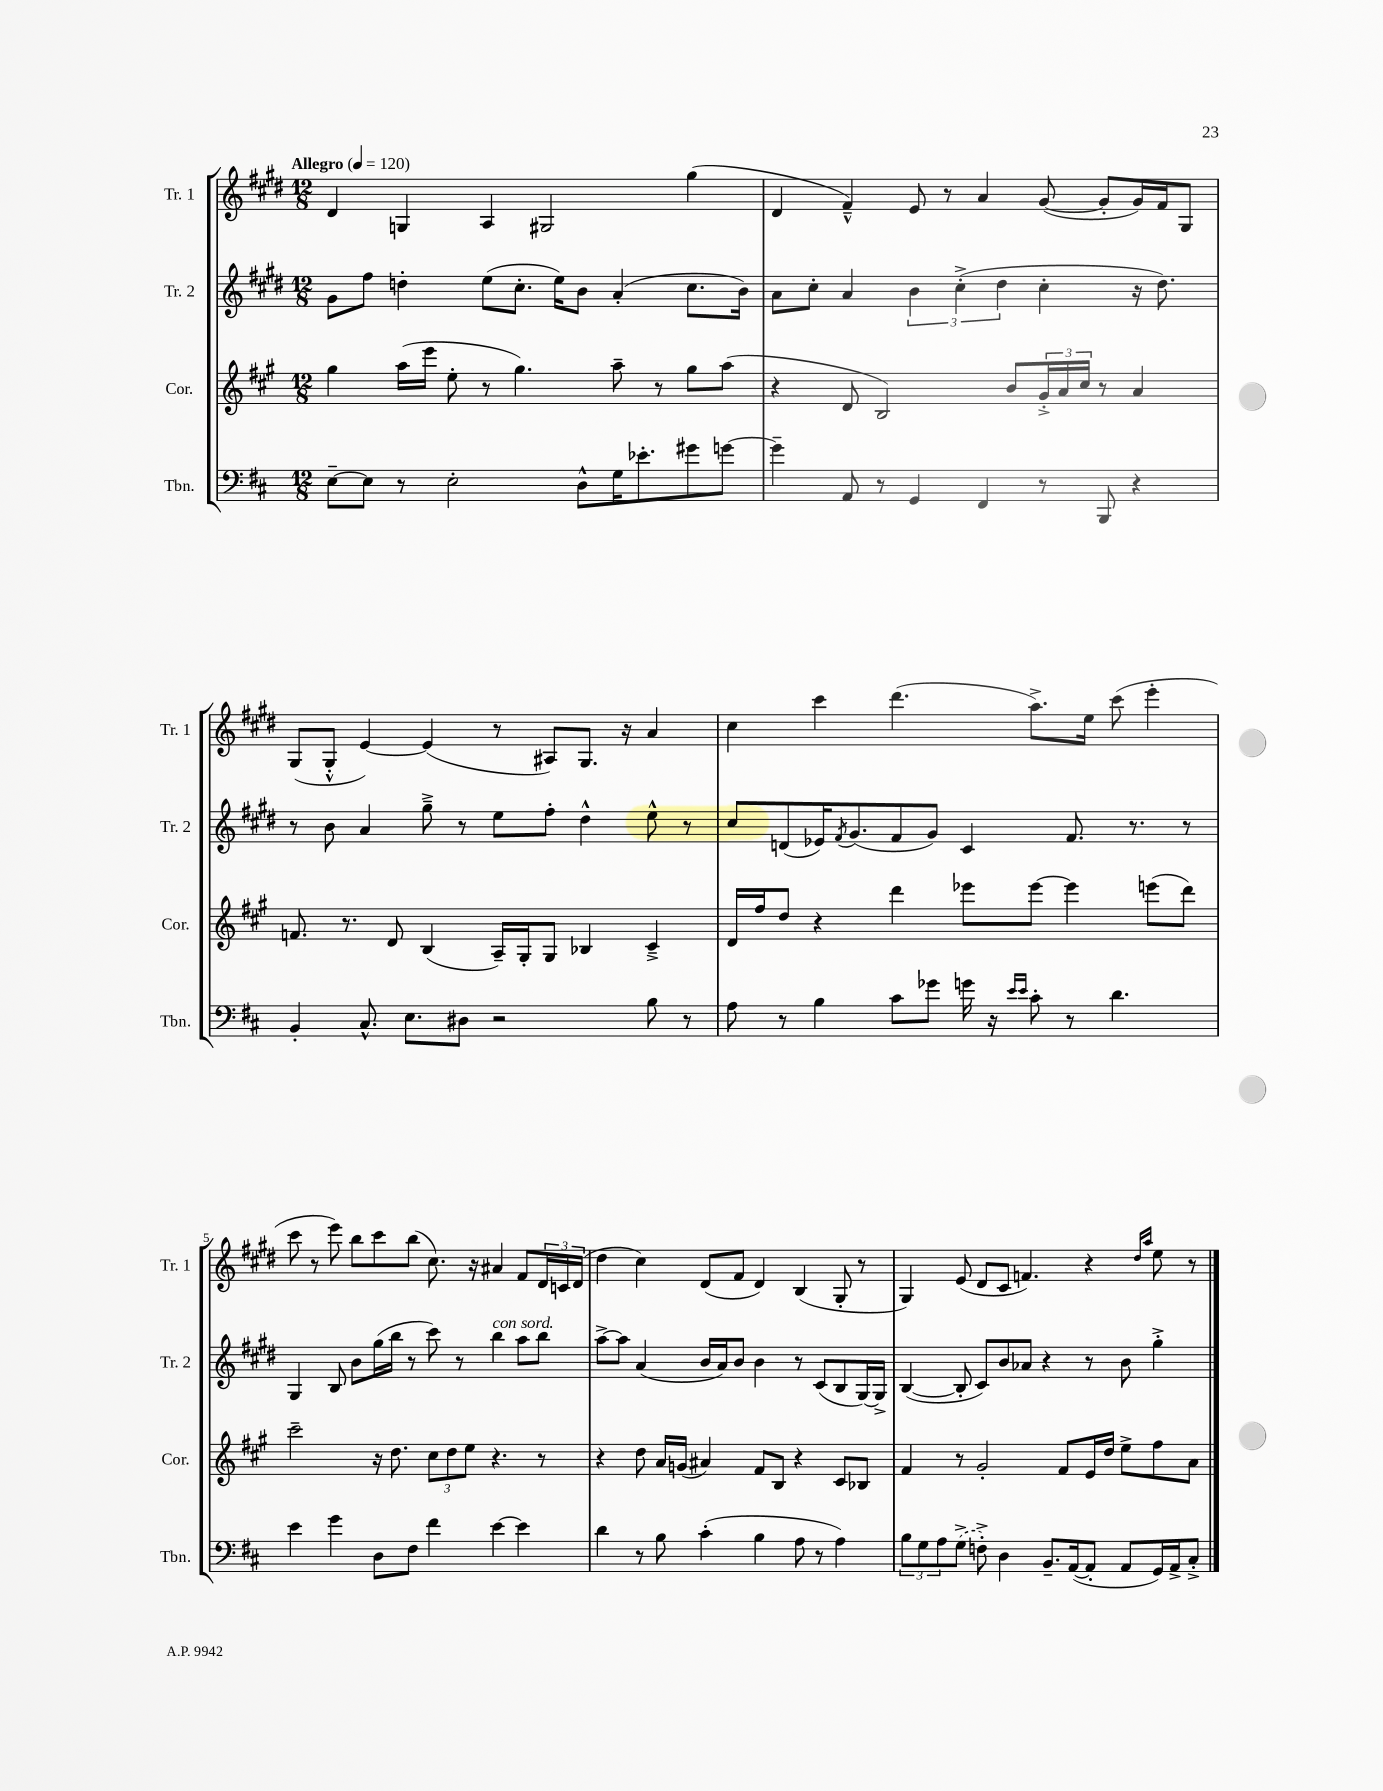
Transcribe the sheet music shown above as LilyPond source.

<<
\new StaffGroup <<
\new Staff = "s0" \with { instrumentName = "Tr. 1" shortInstrumentName = "Tr. 1" } {
    \clef treble \key e \major \numericTimeSignature \time 12/8 \tempo "Allegro" 4 = 120
    dis'4 g4 a4 gis2 gis''4( |
    dis'4 fis'4---^) e'8 r8 a'4 gis'8~( gis'8-. gis'16) fis'16 gis8 |
    gis8( gis8-.-^ e'4~) e'4( r8 ais8) gis8. r16 a'4 |
    cis''4 cis'''4 dis'''4.( a''8.->) e''16 cis'''8( e'''4-. |
    cis'''8 r8 e'''8) b''8 cis'''8 b''8( cis''8.) r16 ais'4 fis'8 \tuplet 3/2 { dis'16 c'16 dis'16( } |
    dis''4 cis''4) dis'8( fis'8 dis'4) b4( gis8-. r8 |
    gis4) e'8( dis'8 cis'8 f'4.) r4 \grace { dis''16 a''16 } e''8 r8 \bar "|." |
}
\new Staff = "s1" \with { instrumentName = "Tr. 2" shortInstrumentName = "Tr. 2" } {
    \clef treble \key e \major \numericTimeSignature \time 12/8
    gis'8 fis''8 d''4-. e''8( cis''8.-. e''16) b'8 a'4-.( cis''8. b'16) |
    a'8 cis''8-. a'4 \tuplet 3/2 { b'4 cis''4-.->( dis''4 } cis''4-. r16 dis''8.) |
    r8 b'8 a'4 gis''8---> r8 e''8 fis''8-. dis''4-^ e''8-^ r8 |
    cis''8 d'8( ees'16) \acciaccatura { fis'8 } gis'8.( fis'8 gis'8) cis'4 fis'8. r8. r8 |
    gis4 b8 b'8 gis''16( b''16 r8 cis'''8) r8 b''4^\markup { \italic "con sord." } a''8 b''8 |
    a''8~-> a''8 a'4( b'16 a'16) b'8 b'4 r8 cis'8( b8 gis16~) gis16-> |
    b4~( b8-. cis'8) b'8 aes'8 r4 r8 b'8 gis''4-.-> \bar "|." |
}
\new Staff = "s2" \with { instrumentName = "Cor." shortInstrumentName = "Cor." } {
    \clef treble \key a \major \numericTimeSignature \time 12/8
    gis''4 a''16( e'''16 e''8-. r8 gis''4.) a''8-- r8 gis''8 a''8( |
    r4 d'8 b2) b'8 \tuplet 3/2 { gis'16-.-> a'16 cis''16 } r8 a'4 |
    f'8. r8. d'8 b4( a16--) gis16-. gis8 bes4 cis'4---> |
    d'16 fis''16 d''8 r4 d'''4 ees'''8 ees'''8~ ees'''4 e'''8( d'''8) |
    cis'''2-- r16 d''8. \tuplet 3/2 { cis''8 d''8 e''8 } r4. r8 |
    r4 d''8 a'16 g'16( ais'4) fis'8 b8 r4 cis'8 bes8 |
    fis'4 r8 gis'2-. fis'8 e'16 d''16 e''8-> fis''8 a'8 \bar "|." |
}
\new Staff = "s3" \with { instrumentName = "Tbn." shortInstrumentName = "Tbn." } {
    \clef bass \key d \major \numericTimeSignature \time 12/8
    e8~-- e8 r8 e2-. d8-^ g16 ees'8.-. gis'8 g'8~ |
    g'4-- a,8 r8 g,4 fis,4 r8 b,,8 r4 |
    b,4-. cis8.-^ e8. dis8 r2 b8 r8 |
    a8 r8 b4 cis'8 ges'8 g'16 r16 \grace { e'16 e'16 } cis'8-. r8 d'4. |
    e'4 g'4 d8 fis8 fis'4 e'4~ e'4 |
    d'4 r8 b8 cis'4-.( b4 a8 r8 a4) |
    \tuplet 3/2 { b8 g8 a8 } \once \slurDashed g8->( f8-.->) d4 b,8.-- a,16~( a,8-. a,8 g,16) a,16-> cis8-.-> \bar "|." |
}
>>
>>
\layout { \context { \Score \override BarNumber.break-visibility = ##(#f #t #t) barNumberVisibility = #(every-nth-bar-number-visible 5) } }
